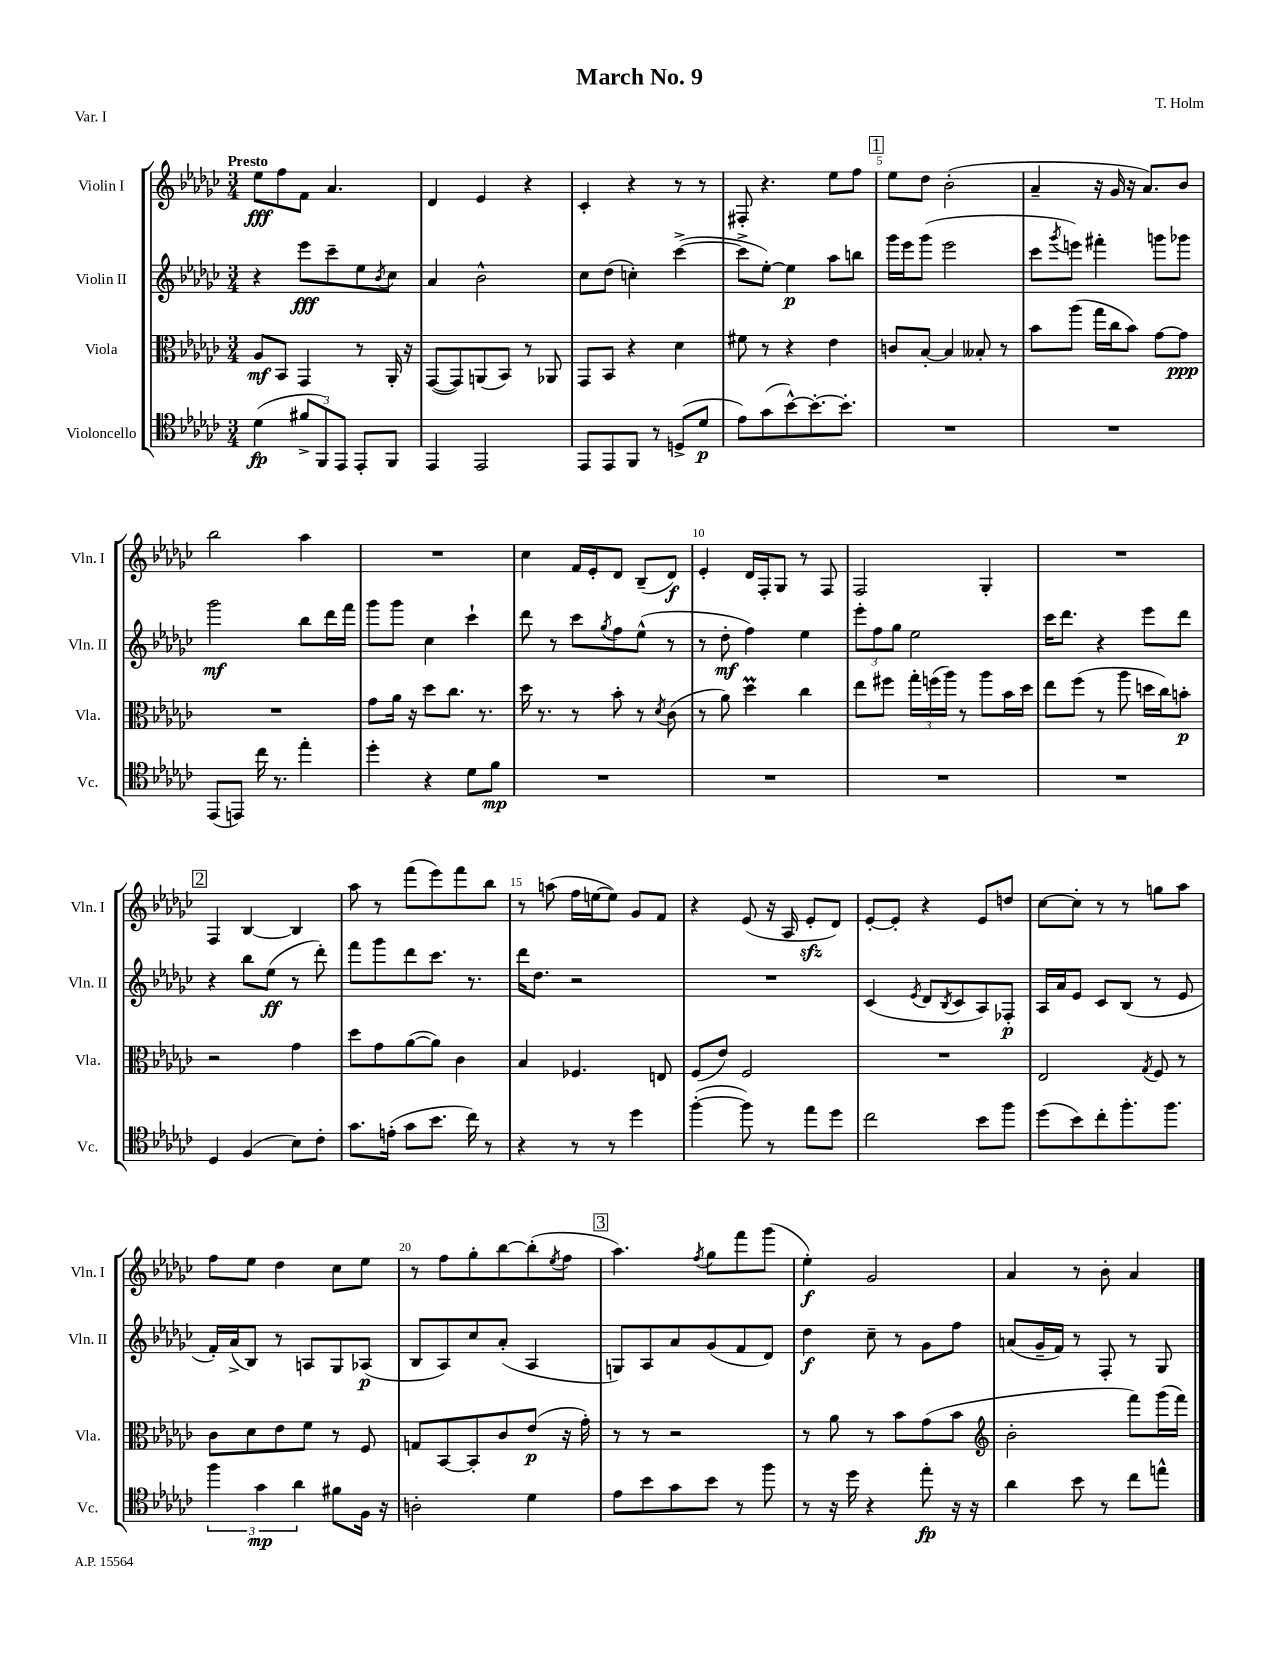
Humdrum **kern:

**kern	**dynam	**kern	**dynam	**kern	**dynam	**kern	**dynam
*part4	*part4	*part3	*part3	*part2	*part2	*part1	*part1
*staff4	*staff4	*staff3	*staff3	*staff2	*staff2	*staff1	*staff1
*I"Violoncello	*	*I"Viola	*	*I"Violin II	*	*I"Violin I	*
*I'Vc.	*	*I'Vla.	*	*I'Vln. II	*	*I'Vln. I	*
*clefC4	*	*clefC3	*	*clefG2	*	*clefG2	*
*k[b-e-a-d-g-c-]	*	*k[b-e-a-d-g-c-]	*	*k[b-e-a-d-g-c-]	*	*k[b-e-a-d-g-c-]	*
*M3/4	*	*M3/4	*	*M3/4	*	*M3/4	*
=1	=1	=1	=1	=1	=1	=1	=1
!	!	!	!	!	!	!LO:TX:a:B:t=Presto	!
(4d-\	fp	8A-/L	mf	4r	.	8ee-\L	fff
.	.	8BB-/J	.	.	.	8ff\	.
12f#X^/L	.	4GG-/	.	8eee-\L	fff	8f\J	.
12FF/)	.	.	.	.	.	.	.
.	.	.	.	8ccc-~\	.	4.a-/	.
12EE-/J	.	.	.	.	.	.	.
8EE-'/L	.	8r	.	8ee-\	.	.	.
.	.	.	.	8qb-/	.	.	.
8FF/J	.	16AA-'/	.	8cc-\J	.	.	.
.	.	16r	.	.	.	.	.
=2	=2	=2	=2	=2	=2	=2	=2
4EE-/	.	([8GG-/L	.	4a-/	.	4d-/	.
.	.	8GG-/])	.	.	.	.	.
2EE-/	.	(8AAn/	.	2b-^^\	.	4e-/	.
.	.	8BB-/J)	.	.	.	.	.
.	.	8r	.	.	.	4r	.
.	.	8AA-X/	.	.	.	.	.
=3	=3	=3	=3	=3	=3	=3	=3
8EE-/L	.	8GG-/L	.	8cc-\L	.	4c-'/	.
8EE-/	.	8BB-/J	.	(8dd-\J	.	.	.
8FF/J	.	4r	.	4ccn'\)	.	4r	.
8r	.	.	.	.	.	.	.
(8Dn^/L	.	4d-\	.	([4ccc-^\	.	8r	.
8d-/J	p	.	.	.	.	8r	.
=4	=4	=4	=4	=4	=4	=4	=4
8e-\L)	.	8f#X\	.	8ccc-^\L]	.	8F#X'/	.
(8g-\	.	8r	.	[8ee-'\J)	.	4.r	.
[8b-^^\)	.	4r	.	4ee-\]	p	.	.
8.b-'\_	.	.	.	.	.	.	.
.	.	4e-\	.	8aa-\L	.	8ee-\L	.
8.b-'\J]	.	.	.	.	.	.	.
.	.	.	.	8bbn\J	.	8ff\J	.
!!LO:REH:place=s1:t=1
=5	=5	=5	=5	=5	=5	=5	=5
2.r	.	8cn/L	.	16ggg-\LL	.	8ee-\L	.
.	.	.	.	16eee-\J	.	.	.
.	.	[8B-'/J	.	(8ggg-\J	.	8dd-\J	.
.	.	4B-/]	.	2eee-\	.	(2b-'\	.
.	.	8B--X'/	.	.	.	.	.
.	.	8r	.	.	.	.	.
=6	=6	=6	=6	=6	=6	=6	=6
2.r	.	8b-\L	.	8ccc-\L	.	4a-~/	.
.	.	.	.	8qggg-/	.	.	.
.	.	(8aa-\J	.	8eeen\J)	.	.	.
.	.	16gg-\LL	.	4fff#X'\	.	16r	.
.	.	16cc-\J	.	.	.	16g-/	.
.	.	8b-\J)	.	.	.	16r	.
.	.	.	.	.	.	8.a-/L)	.
.	.	[8g-\L	.	8gggn\L	.	.	.
.	.	8g-\J]	ppp	8ggg-X\J	.	8b-/J	.
!!LO:LB:g=z
=7	=7	=7	=7	=7	=7	=7	=7
(8EE-/L	.	2.r	.	2ggg-\	mf	2bb-\	.
8EEn/J)	.	.	.	.	.	.	.
16cc-\	.	.	.	.	.	.	.
8.r	.	.	.	.	.	.	.
4ee-'\	.	.	.	8bb-\L	.	4aa-\	.
.	.	.	.	16ddd-\L	.	.	.
.	.	.	.	16fff\JJ	.	.	.
=8	=8	=8	=8	=8	=8	=8	=8
4dd-'\	.	8g-\L	.	8ggg-\L	.	2.r	.
.	.	16a-\Jk	.	8ggg-\J	.	.	.
.	.	16r	.	.	.	.	.
4r	.	8dd-\L	.	4cc-\	.	.	.
.	.	8.cc-\J	.	.	.	.	.
8d-\L	.	.	.	4ccc-`\	.	.	.
.	.	8.r	.	.	.	.	.
8f\J	mp	.	.	.	.	.	.
=9	=9	=9	=9	=9	=9	=9	=9
2.r	.	16dd-\	.	8ddd-\	.	4cc-\	.
.	.	8.r	.	.	.	.	.
.	.	.	.	8r	.	.	.
.	.	8r	.	8ccc-\L	.	16f/LL	.
.	.	.	.	.	.	16e-'/J	.
.	.	.	.	8qgg-/	.	.	.
.	.	8b-'\	.	8ff\	.	8d-/J	.
.	.	8r	.	(8ee-^^\J	.	(8B-~/L	.
.	.	8qd-/	.	.	.	.	.
.	.	(8c-\	.	8r	.	8d-/J)	f
=10	=10	=10	=10	=10	=10	=10	=10
2.r	.	8r	.	8r	.	4e-'/	.
.	.	8a-\)	.	8dd-'\	mf	.	.
.	.	4dd-M\	.	4ff\)	.	16d-/LL	.
.	.	.	.	.	.	16F'/J	.
.	.	.	.	.	.	8G-/J	.
.	.	4cc-\	.	4ee-\	.	8r	.
.	.	.	.	.	.	8F/	.
=11	=11	=11	=11	=11	=11	=11	=11
2.r	.	8ee-\L	.	12eee-'\L	.	2F/	.
.	.	.	.	12ff\	.	.	.
.	.	8ff#X\J	.	.	.	.	.
.	.	.	.	12gg-\J	.	.	.
.	.	24gg-'\LL	.	2ee-\	.	.	.
.	.	(24ffn\	.	.	.	.	.
.	.	24aa-\JJ)	.	.	.	.	.
.	.	8r	.	.	.	.	.
.	.	8aa-\L	.	.	.	4G-'/	.
.	.	16b-\L	.	.	.	.	.
.	.	16dd-\JJ	.	.	.	.	.
=12	=12	=12	=12	=12	=12	=12	=12
2.r	.	8ee-\L	.	16ccc-\KL	.	2.r	.
.	.	.	.	8.ddd-\J	.	.	.
.	.	(8ff\J	.	.	.	.	.
.	.	8r	.	4r	.	.	.
.	.	8aa-\	.	.	.	.	.
.	.	16ddn\LL	.	8eee-\L	.	.	.
.	.	16cc-\J)	.	.	.	.	.
.	.	8bn'\J	p	8ddd-\J	.	.	.
!!LO:LB:g=z
!!LO:REH:place=s1:t=2
=13	=13	=13	=13	=13	=13	=13	=13
4D-/	.	2r	.	4r	.	4F/	.
(4F/	.	.	.	8bb-\L	.	[4B-/	.
.	.	.	.	(8ee-\J	ff	.	.
8B-\L)	.	4g-\	.	8r	.	4B-/]	.
8c-'\J	.	.	.	8ddd-'\)	.	.	.
=14	=14	=14	=14	=14	=14	=14	=14
8.g-\L	.	8dd-\L	.	8fff\L	.	8aa-\	.
.	.	8g-\	.	8ggg-\	.	8r	.
(16en'\Jk	.	.	.	.	.	.	.
8g-\L	.	([8a-\	.	8ddd-\	.	(8fff\L	.
8.b-\J	.	8a-\J])	.	8.ccc-\J	.	8eee-\)	.
.	.	4c-\	.	.	.	8fff\	.
16cc-\)	.	.	.	8.r	.	.	.
8r	.	.	.	.	.	8bb-\J	.
=15	=15	=15	=15	=15	=15	=15	=15
4r	.	4B-/	.	16ddd-\KL	.	8r	.
.	.	.	.	8.dd-\J	.	.	.
.	.	.	.	.	.	(8aan\	.
8r	.	4.F-X/	.	2r	.	16ff\LL	.
.	.	.	.	.	.	[16een\J	.
8r	.	.	.	.	.	8ee\J])	.
4dd-\	.	.	.	.	.	8g-/L	.
.	.	8En/	.	.	.	8f/J	.
=16	=16	=16	=16	=16	=16	=16	=16
([4ff'\	.	(8F/L	.	2.r	.	4r	.
.	.	8e-/J)	.	.	.	.	.
8ff\])	.	2F/	.	.	.	(8e-/	.
8r	.	.	.	.	.	16r	.
.	.	.	.	.	.	16A-/	.
8ee-\L	.	.	.	.	.	8e-zz'/L	.
8dd-\J	.	.	.	.	.	8d-/J)	.
=17	=17	=17	=17	=17	=17	=17	=17
2cc-\	.	2.r	.	(4c-/	.	[8e-'/L	.
.	.	.	.	.	.	8e-'/J]	.
.	.	.	.	8qe-/	.	.	.
.	.	.	.	8d-/L	.	4r	.
.	.	.	.	8qB-/	.	.	.
.	.	.	.	8c-/	.	.	.
8b-\L	.	.	.	8A-/)	.	8e-/L	.
8ff\J	.	.	.	8F-X'/J	p	8ddn/J	.
=18	=18	=18	=18	=18	=18	=18	=18
(8dd-\L	.	2E-/	.	16A-/LL	.	[8cc-\L	.
.	.	.	.	16a-/J	.	.	.
8b-\)	.	.	.	8e-/J	.	8cc-'\J]	.
8cc-'\	.	.	.	8c-/L	.	8r	.
8.ff'\	.	.	.	(8B-/J	.	8r	.
.	.	8qG-/	.	.	.	.	.
.	.	8F/	.	8r	.	8ggn\L	.
8.ff\J	.	.	.	.	.	.	.
.	.	8r	.	8e-/	.	8aa-\J	.
!!LO:LB:g=z
=19	=19	=19	=19	=19	=19	=19	=19
6ff\	.	8c-\L	.	16f'/LL)	.	8ff\L	.
.	.	.	.	(16a-^/J	.	.	.
.	.	8d-\	.	8B-/J)	.	8ee-\J	.
6g-\	mp	.	.	.	.	.	.
.	.	8e-\	.	8r	.	4dd-\	.
6a-\	.	.	.	.	.	.	.
.	.	8f\J	.	8An/L	.	.	.
8f#X\L	.	8r	.	8G-/	.	8cc-\L	.
16F\Jk	.	8F/	.	(8A-X/J	p	8ee-\J	.
16r	.	.	.	.	.	.	.
=20	=20	=20	=20	=20	=20	=20	=20
2An'\	.	8Gn/L	.	8B-/L	.	8r	.
.	.	[8BB-/	.	8A-/)	.	8ff\L	.
.	.	8BB-'/]	.	8cc-/	.	8gg-'\	.
.	.	8c-/	.	(8a-'/J	.	[8bb-\	.
4d-\	.	(8e-/J	p	4A-/	.	(8bb-'\]	.
.	.	.	.	.	.	8qee-/	.
.	.	16r	.	.	.	8ff\J	.
.	.	16g-'\)	.	.	.	.	.
!!LO:REH:place=s1:t=3
=21	=21	=21	=21	=21	=21	=21	=21
8e-\L	.	8r	.	8Gn/L)	.	4.aa-\)	.
8b-\	.	8r	.	8A-/	.	.	.
8g-\	.	2r	.	8a-/	.	.	.
.	.	.	.	.	.	8qff/	.
8b-\J	.	.	.	(8g-/	.	8gg-\L	.
8r	.	.	.	8f/	.	8fff\	.
8ff\	.	.	.	8d-/J)	.	(8ggg-\J	.
=22	=22	=22	=22	=22	=22	=22	=22
8r	.	8r	.	4dd-\	f	4ee-'\)	f
16r	.	8a-\	.	.	.	.	.
16dd-\	.	.	.	.	.	.	.
4r	.	8r	.	8cc-~\	.	2g-/	.
.	.	8b-\L	.	8r	.	.	.
8ee-'\	fp	(8g-\	.	8g-\L	.	.	.
16r	.	8b-\J	.	8ff\J	.	.	.
16r	.	.	.	.	.	.	.
=23	=23	=23	=23	=23	=23	=23	=23
*	*	*clefG2	*	*	*	*	*
4a-\	.	2b-'\	.	(8an/L	.	4a-/	.
.	.	.	.	16g-~/L	.	.	.
.	.	.	.	16f/JJ)	.	.	.
8b-\	.	.	.	8r	.	8r	.
8r	.	.	.	8F'/	.	8b-'\	.
8cc-\L	.	8fff\L)	.	8r	.	4a-/	.
8een^^\J	.	(16ggg-\L	.	8G-/	.	.	.
.	.	16fff\JJ)	.	.	.	.	.
==	==	==	==	==	==	==	==
*-	*-	*-	*-	*-	*-	*-	*-
